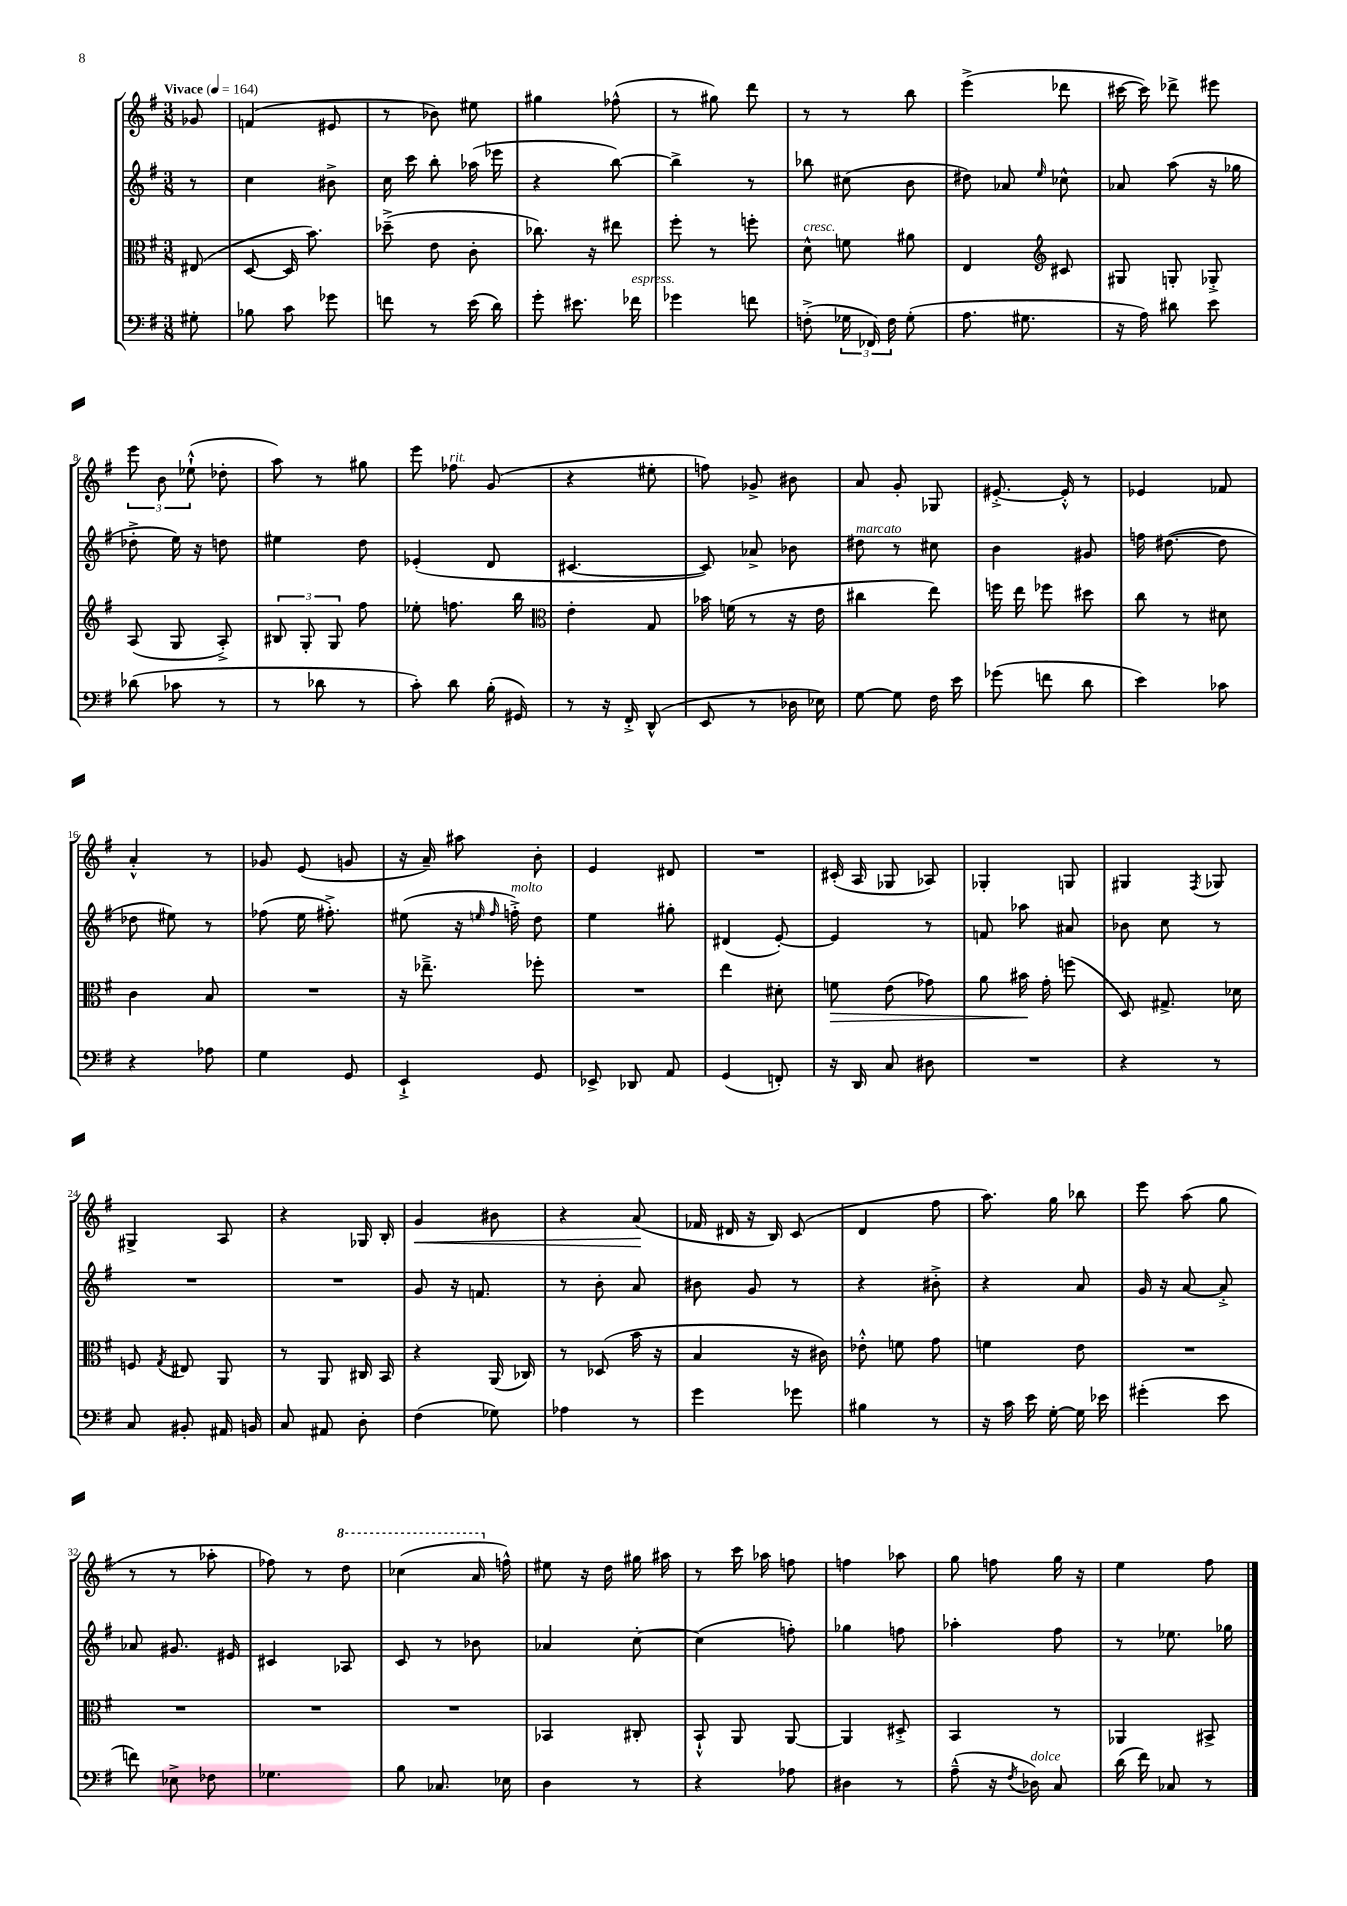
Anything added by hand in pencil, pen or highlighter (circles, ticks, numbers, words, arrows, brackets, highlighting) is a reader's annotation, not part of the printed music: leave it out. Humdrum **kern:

**kern	**kern	**kern	**kern
*staff4	*staff3	*staff2	*staff1
*clefF4	*clefC3	*clefG2	*clefG2
*k[f#]	*k[f#]	*k[f#]	*k[f#]
*M3/8	*M3/8	*M3/8	*M3/8
*MM164	*MM164	*MM164	*MM164
8G#'	(8E#	8r	8g-
=	=	=	=
8B-	[8D	4cc	(4f
8c	16D]	.	.
.	8.b)	.	.
8g-	.	8b#^	8e#
=	=	=	=
8f	(8dd-~^	16cc	8r
.	.	16ccc	.
8r	8e	8bb'	8b-)
(16e	8c'	(16aa-	8ee#
16d)	.	16eee-	.
=	=	=	=
8g'	8.cc-)	4r	4gg#
8.e#	.	.	.
.	16r	.	.
.	8ee#	[8bb)	(8ff-^^
16f-	.	.	.
=	=	=	=
4g-	8ff#'	4bb^]	8r
.	8r	.	8gg#)
8f	8ff'	8r	8ddd
=	=	=	=
(8F'^	8d^^	8bb-	8r
24G-	8f	(8cc#	8r
24FF-)	.	.	.
24F	.	.	.
(8G-'	8a#	8b	8bb
=	=	=	=
8.A	4E	8dd#)	(4eee^
.	.	8a-	.
8.G#	.	.	.
*	*clefG2	*	*
.	.	16qqee	.
.	8c#	8cc-^^	8ddd-
=	=	=	=
16r	8G#	8a-	[16ccc#
16A)	.	.	16ccc#])
8d#	8G'	(8aa	8ddd-^
8e	8G-'^	16r	8eee#
.	.	16gg-	.
=	=	=	=
(8d-	(8A	8dd-'^	12eee
.	.	.	12b
8c-	8G	16ee)	.
.	.	.	(12ee-`^^
.	.	16r	.
8r	8A'^)	8dd	8dd-'
=	=	=	=
8r	12B#	4ee#	8aa)
.	12G'	.	.
8d-	.	.	8r
.	12G	.	.
8r	8ff#	8dd	8gg#
=	=	=	=
8c')	8ee-'	(4e-'	8eee
8d	8.ff	.	8ff-
(16B'	.	8d	(8g
16GG#)	16bb	.	.
=	=	=	=
*	*clefC3	*	*
8r	4e'	[4.c#	4r
16r	.	.	.
16FF#'^	.	.	.
(8DD^^	8G	.	8ee#'
=	=	=	=
8EE	16b-	8c#])	8ff)
.	(16f	.	.
8r	8r	8a-^	8g-^
16D-	16r	8b-	8b#
16E-)	16e	.	.
=	=	=	=
[8G	4cc#	8dd#	8a
8G]	.	8r	8g'
16F#	8ee)	8cc#	8G-
16e	.	.	.
=	=	=	=
(8g-	16ff	4b	[8.e#'^
.	16ee	.	.
8f	8ff-	.	.
.	.	.	16e#'^^]
8d	8dd#	8g#	8r
=	=	=	=
4e)	8cc	16ff	4e-
.	.	([8.dd#	.
.	8r	.	.
8c-	8d#	8dd#]	8f-
=	=	=	=
4r	4c	8dd-	4a'^^
.	.	8ee#)	.
8A-	8B	8r	8r
=	=	=	=
4G	4.r	(8ff-	8g-
.	.	16ee	(8e
.	.	8.ff#'^)	.
8GG	.	.	8g
=	=	=	=
4EE`^	16r	(8ee#	16r
.	8.ee-~^	.	16a~)
.	.	16r	8aa#
.	.	16qqee	.
.	.	16qqff#	.
.	.	16ff'^)	.
8GG	8ff-'	8dd	8b'
=	=	=	=
8EE-^	4.r	4ee	4e
8DD-	.	.	.
8AA	.	8gg#'	8d#
=	=	=	=
(4GG	4ee	(4d#	4.r
8FF')	8d#'	[8e')	.
=	=	=	=
16r	8f	4e]	(16c#'
16DD	.	.	16A
8C	(8e	.	8G-
8D#	8g-)	8r	8A-)
=	=	=	=
4.r	8a	8f	4G-'
.	16b#	8aa-	.
.	16g'	.	.
.	(8ff	8a#	8G
=	=	=	=
4r	8D)	8b-	4G#
.	8.G#^	8cc	.
.	.	.	8qF#
8r	.	8r	8G-
.	16d-	.	.
=	=	=	=
8C	8F	4.r	4G#^
.	8qG	.	.
8BB#'	8E#	.	.
16AA#	8AA	.	8A
16BB	.	.	.
=	=	=	=
8C	8r	4.r	4r
8AA#	8AA	.	.
8D'	16C#	.	16G-
.	16BB	.	16B'
=	=	=	=
(4F#	4r	8g	4g
.	.	16r	.
.	.	8.f	.
8G-)	(16AA	.	8b#
.	16C-)	.	.
=	=	=	=
4A-	8r	8r	4r
.	(8D-	8b'	.
8r	16b	8a	(8a
.	16r	.	.
=	=	=	=
4g	4B	8b#	16f-
.	.	.	16d#
.	.	8g	16r
.	.	.	16B)
8g-	16r	8r	(8c
.	16c#)	.	.
=	=	=	=
4B#	8e-'^^	4r	4d
.	8f	.	.
8r	8g	8b#'^	8ff#
=	=	=	=
16r	4f	4r	8.aa)
16c	.	.	.
16e	.	.	.
[16G'	.	.	16gg
16G]	8e	8a	8bb-
16e-	.	.	.
=	=	=	=
(4g#'	4.r	16g	8eee
.	.	16r	.
.	.	[8a	(8aa
8e	.	8a'^]	8gg
=	=	=	=
8f)	4.r	8a-	8r
8E-^	.	8.g#	8r
8F-	.	.	8aa-'
.	.	16e#	.
=	=	=	=
4.G-	4.r	4c#	8ff-)
.	.	.	8r
.	.	8A-	8ddd
=	=	=	=
8B	4.r	8c	(4ccc-
8.C-	.	8r	.
.	.	8b-	16aa
16E-	.	.	16ff^^)
=	=	=	=
4D	4BB-	4a-	8ee#
.	.	.	16r
.	.	.	16dd
8r	8C#'	[8cc'	16gg#
.	.	.	16aa#
=	=	=	=
4r	8BB`^^	(4cc]	8r
.	8AA	.	16ccc
.	.	.	16aa-
8A-	[8AA	8ff')	8ff
=	=	=	=
4D#	4AA]	4gg-	4ff
8r	8D#'^	8ff	8aa-
=	=	=	=
(8A~^^	4BB	4aa-'	8gg
16r	.	.	8ff
8qF#	.	.	.
16D-)	.	.	.
8C	8r	8ff#	16gg
.	.	.	16r
=	=	=	=
(16d	4AA-	8r	4ee
16f#)	.	.	.
8C-	.	8.ee-	.
8r	8BB#^	.	8ff#
.	.	16gg-	.
==	==	==	==
*-	*-	*-	*-
